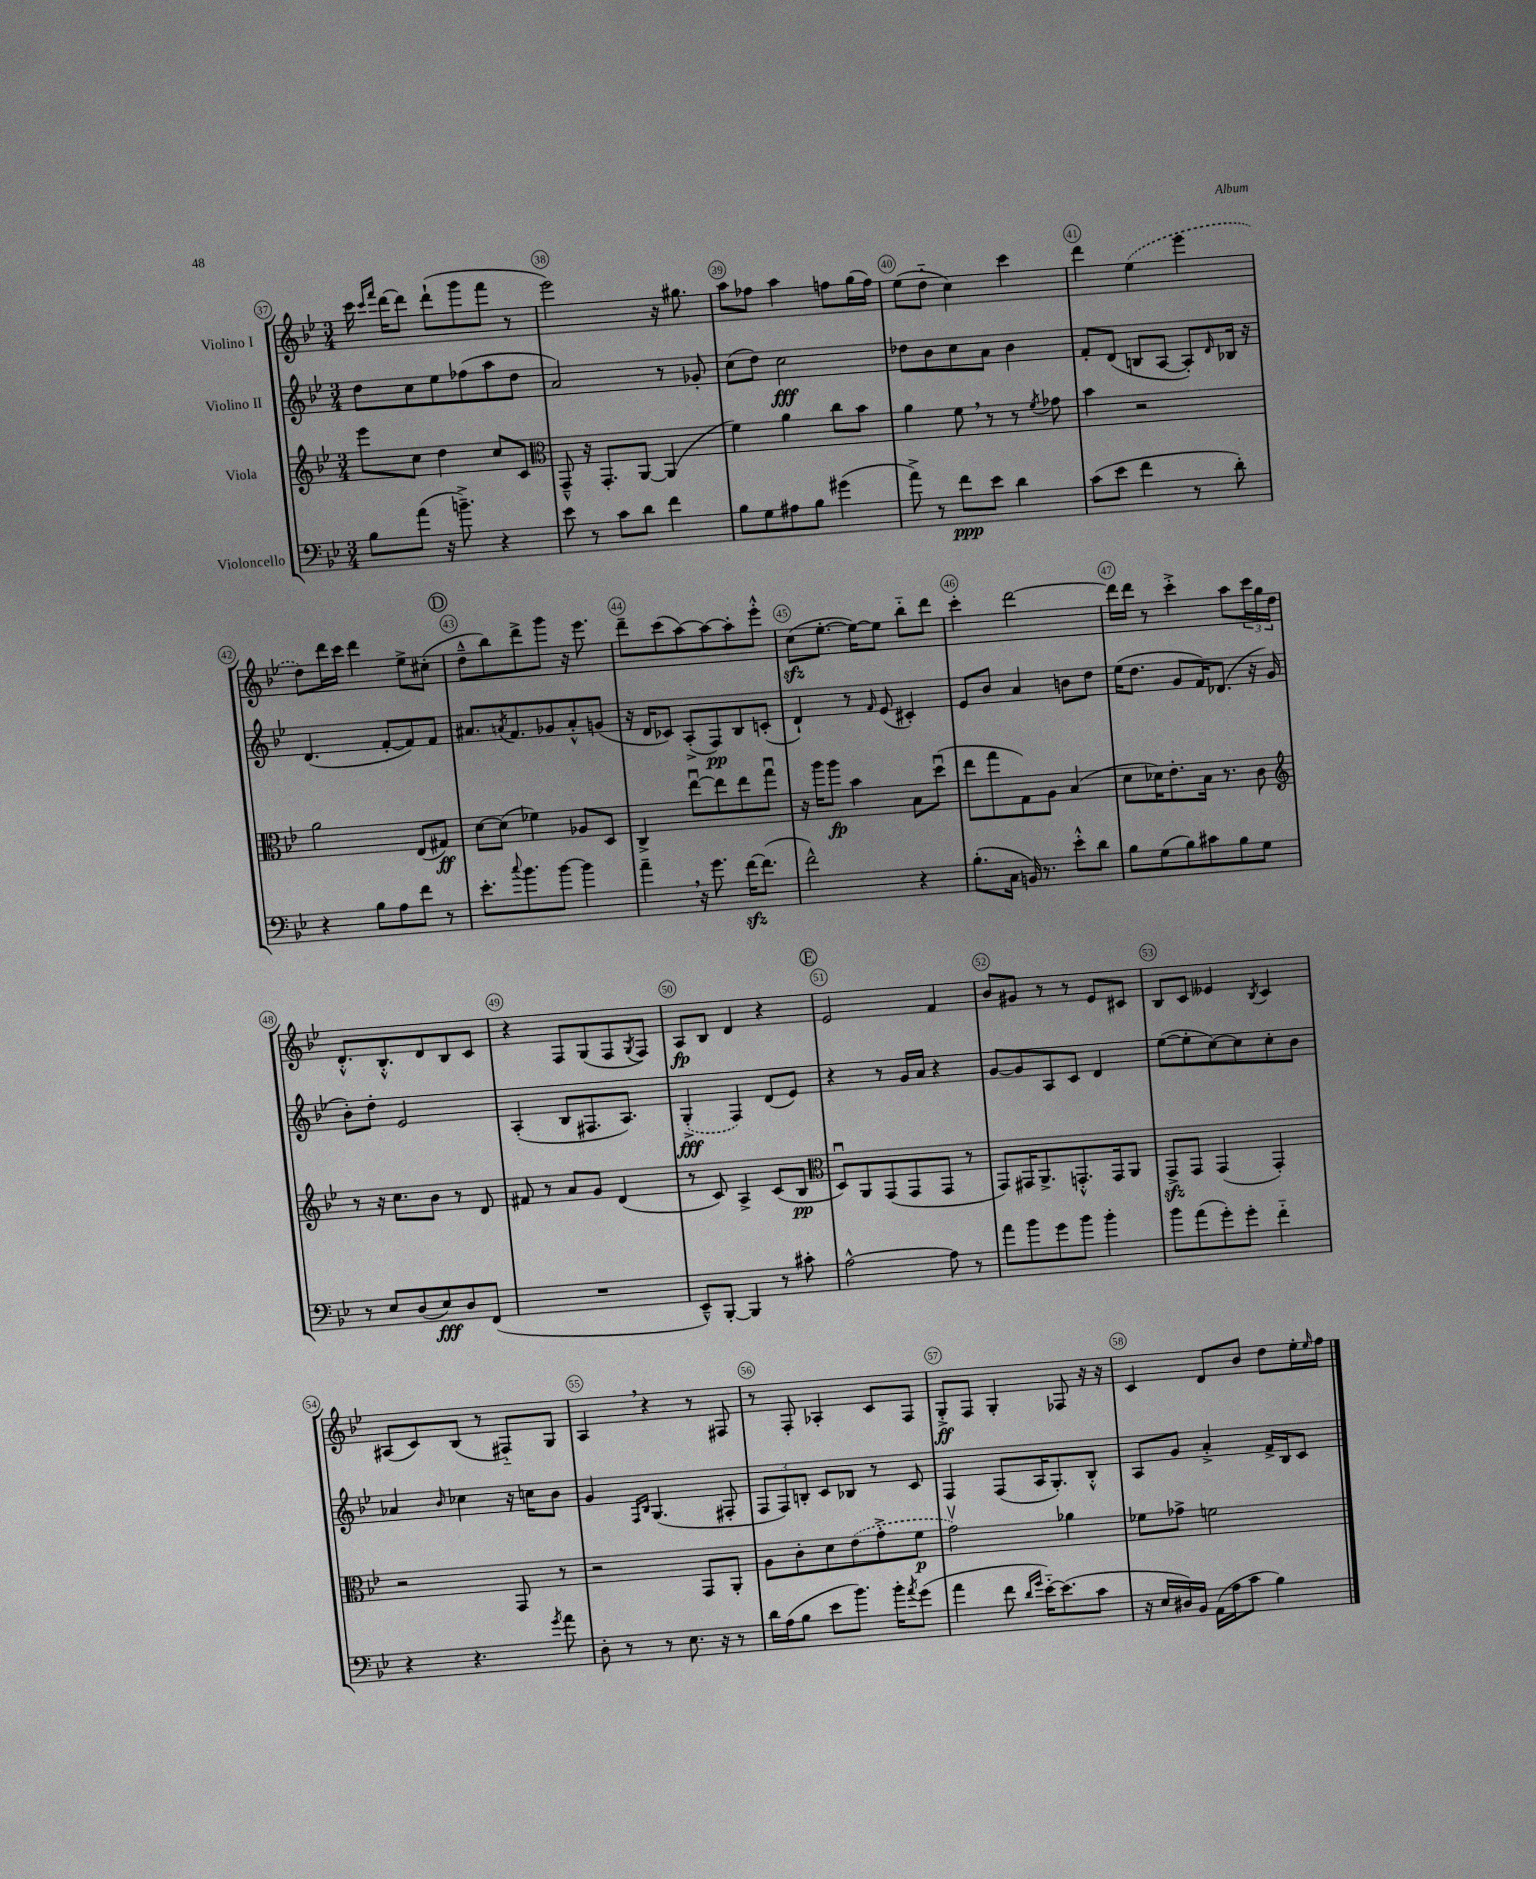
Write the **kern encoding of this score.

**kern	**dynam	**kern	**dynam	**kern	**dynam	**kern	**dynam
*part4	*part4	*part3	*part3	*part2	*part2	*part1	*part1
*staff4	*staff4	*staff3	*staff3	*staff2	*staff2	*staff1	*staff1
*I"Violoncello	*	*I"Viola	*	*I"Violino II	*	*I"Violino I	*
*clefF4	*	*clefG2	*	*clefG2	*	*clefG2	*
*k[b-e-]	*	*k[b-e-]	*	*k[b-e-]	*	*k[b-e-]	*
*M3/4	*	*M3/4	*	*M3/4	*	*M3/4	*
=37	=37	=37	=37	=37	=37	=37	=37
8B-\L	.	8eee-\L	.	8dd\L	.	16ccc\	.
.	.	.	.	.	.	16qqccc/LL	.
.	.	.	.	.	.	16qqfff/JJ	.
.	.	.	.	.	.	[16ddd\KL	.
(8a\J	.	8cc\J	.	8cc\	.	8ddd\J]	.
16r	.	4dd\	.	8ee-\	.	(8ddd`\L	.
8.bn~^\)	.	.	.	.	.	.	.
.	.	.	.	(8ff-X\	.	8ggg\	.
4r	.	8cc/L	.	8aa\	.	8fff\J	.
.	.	8c/J	.	8dd\J	.	8r	.
=38	=38	=38	=38	=38	=38	=38	=38
*	*	*clefC3	*	*	*	*	*
8e-\	.	8GG~^^/	.	2a/)	.	2eee-\)	.
8r	.	16r	.	.	.	.	.
.	.	8.GG'/L	.	.	.	.	.
8c\L	.	.	.	.	.	.	.
8d\J	.	[8AA/J	.	.	.	.	.
4f\	.	(4AA/]	.	8r	.	16r	.
.	.	.	.	.	.	8.gg#X\	.
.	.	.	.	8g-X'/	.	.	.
=39	=39	=39	=39	=39	=39	=39	=39
8B-\L	.	4f\)	.	(8cc\L	.	8aa\L	.
8G\	.	.	.	8dd\J)	.	8ff-X\J	.
8A#X\	.	4a\	.	2cc\	fff	4aa\	.
8B-\J	.	.	.	.	.	.	.
(4g#X\	.	8cc\L	.	.	.	8ffn\L	.
.	.	8b-\J	.	.	.	(16gg\L	.
.	.	.	.	.	.	16ff\JJ)	.
=40	=40	=40	=40	=40	=40	=40	=40
8a^\)	.	4a\	.	8dd-X\L	.	(8ee-\L	.
8r	.	.	.	8b-\	.	8dd\J	.
8f\L	ppp	8f,\	.	8cc\	.	4cc\)	.
8e-\J	.	8r	.	8a\J	.	.	.
4d\	.	8r	.	4b-\	.	4ccc\	.
.	.	8qf/	.	.	.	.	.
.	.	8g-X\	.	.	.	.	.
=41	=41	=41	=41	=41	=41	=41	=41
(8c\L	.	4b-\	.	8f'/L	.	4ddd\	.
8e-\J	.	.	.	(8d/J	.	.	.
4f\	.	2r	.	8Bn/L	.	(4ee-\	.
.	.	.	.	[8A/J	.	.	.
8r	.	.	.	8A'/L])	.	4eee-\	.
.	.	.	.	16qqd/	.	.	.
8d'\)	.	.	.	16B-X/Jk	.	.	.
.	.	.	.	16r	.	.	.
!!LO:LB:g=z
=42	=42	=42	=42	=42	=42	=42	=42
4r	.	2a\	.	(4.d/	.	8dd\L)	.
.	.	.	.	.	.	16ddd\L	.
.	.	.	.	.	.	16ccc\JJ	.
8B-\L	.	.	.	.	.	4ddd\	.
8A\	.	.	.	[8f'/L	.	.	.
8f\J	.	(8E-/L	.	8f/])	.	8ee-^\L	.
8r	.	8G#X/J)	ff	8f/J	.	(8cc#X'\J	.
!!LO:REH:place=s1:t=D
=43	=43	=43	=43	=43	=43	=43	=43
8.e-'\L	.	[8d\L	.	8.a#X/L	.	8dd~^^\L	.
.	.	(8d\J]	.	.	.	8bb-\)	.
8qqcc/	.	.	.	8qan/	.	.	.
8.b-\	.	.	.	8.f/	.	.	.
.	.	4f-X\)	.	.	.	8ddd^\	.
[8b-\J	.	.	.	8g-X/	.	8ggg\J	.
4b-\]	.	8A-X/L	.	8a'^^/	.	16r	.
.	.	.	.	.	.	8.eee-\	.
.	.	8D/J	.	(8gn/J	.	.	.
=44	=44	=44	=44	=44	=44	=44	=44
4a~,\	.	4C^/	.	16r	.	8ddd~\L	.
.	.	.	.	16d/KL	.	.	.
.	.	.	.	8c-X/J)	.	(8ccc\	.
16r	.	[8ee-u\L	.	(8A'^/L	.	[8aa\)	.
8.g\	.	.	.	.	.	.	.
.	.	8ee-\]	.	8F/)	pp	8aa\_	.
[16fzz\KL	.	8ee-\	.	8B-/	.	8aa'\]	.
(8.f\J]	.	.	.	.	.	.	.
.	.	8ggu\J	.	(8cn'/J	.	8eee-'^^\J	.
=45	=45	=45	=45	=45	=45	=45	=45
2f^^\)	.	16r	.	4d`/)	.	(8cczz\L	.
.	.	16aa\KL	.	.	.	.	.
.	.	8aa\J	fp	.	.	[8.ee-'\J	.
.	.	4b-\	.	8r	.	.	.
.	.	.	.	.	.	16ee-\KL_)	.
.	.	.	.	16qqf/	.	.	.
.	.	.	.	(8e-/	.	8ee-\J]	.
4r	.	8B-\L	.	4c#X'/)	.	8bb-\L	.
.	.	(8ddu\J	.	.	.	8ddd\J	.
=46	=46	=46	=46	=46	=46	=46	=46
(8.B-'\L	.	8ee-\L	.	8e-/L	.	4ccc'\	.
.	.	8gg\	.	8b-/J	.	.	.
16C\Jk	.	.	.	.	.	.	.
16BBn/)	.	8G\)	.	4a/	.	[2ddd\	.
8.r	.	.	.	.	.	.	.
.	.	8A\J	.	.	.	.	.
8e-'^^\L	.	(4B-/	.	8bn\L	.	.	.
8d\J	.	.	.	8dd\J	.	.	.
=47	=47	=47	=47	=47	=47	=47	=47
8B-\L	.	8d\L	.	(16ee-\KL	.	16ddd\LL]	.
.	.	.	.	8.dd\J	.	16ddd\JJ	.
(8G\	.	16d-X\K)	.	.	.	8r	.
.	.	8.e-'\	.	.	.	.	.
8B-\)	.	.	.	8g/L	.	4ccc'^\	.
8c#X\	.	16B-\Jk	.	16f/K)	.	.	.
.	.	8.r	.	(8.d-X/J	.	.	.
8B-\	.	.	.	.	.	8aa\L	.
8G\J	.	8c\	.	16r	.	24ccc\L	.
.	.	.	.	.	.	24gg\	.
.	.	.	.	16g/	.	.	.
.	.	.	.	.	.	24dd\JJ	.
!!LO:LB:g=z
=48	=48	=48	=48	=48	=48	=48	=48
*	*	*clefG2	*	*	*	*	*
8r	.	8r	.	8b-'\L)	.	8.d'^^/L	.
8E-/L	.	16r	.	8dd'\J	.	.	.
.	.	8.cc\L	.	.	.	8.B-'^^/	.
(8D/	.	.	.	2e-/	.	.	.
8E-/)	fff	8b-\J	.	.	.	8d/	.
8D/	.	8r	.	.	.	8B-/	.
(8FF/J	.	8d/	.	.	.	8c/J	.
=49	=49	=49	=49	=49	=49	=49	=49
2.r	.	8f#X/	.	(4A'/	.	4r	.
.	.	8r	.	.	.	.	.
.	.	8a/L	.	8B-/L	.	8F/L	.
.	.	8g/J	.	8.F#X/	.	(8G/	.
.	.	(4d/	.	.	.	8F/	.
.	.	.	.	8.A/J)	.	.	.
.	.	.	.	.	.	8qG/	.
.	.	.	.	.	.	8F/J)	.
=50	=50	=50	=50	=50	=50	=50	=50
8EE-~^^/L)	.	8r	.	(4G'^/	fff	8A/L	fp
[8BBB-'/J	.	8c/)	.	.	.	8B-/J	.
4BBB-/]	.	4A^/	.	4F/)	.	4d/	.
8r	.	(8c/L	.	(8d/L	.	4r	.
8c#X'\	.	8B-/J	pp	8e-/J)	.	.	.
!!LO:REH:place=s1:t=E
=51	=51	=51	=51	=51	=51	=51	=51
*	*	*clefC3	*	*	*	*	*
[2A^^\	.	8Du/L)	.	4r	.	2e-/	.
.	.	8AA/	.	.	.	.	.
.	.	(8GG/	.	8r	.	.	.
.	.	8GG/	.	16g/LL	.	.	.
.	.	.	.	16a/JJ	.	.	.
8A\]	.	8GG/J	.	4r	.	4f/	.
8r	.	8r	.	.	.	.	.
=52	=52	=52	=52	=52	=52	=52	=52
8a\L	.	8GG/L)	.	[8g/L	.	8b-/L	.
8b-\	.	16GG#X/K	.	8g/]	.	8g#X/J	.
.	.	8.AA^/	.	.	.	.	.
8g\	.	.	.	8A/	.	8r	.
8b-\J	.	8.GGn'^^/	.	8c/J	.	8r	.
4b-'\	.	.	.	4d/	.	8e-/L	.
.	.	16GG/k	.	.	.	.	.
.	.	8AA/J	.	.	.	8c#X/J	.
=53	=53	=53	=53	=53	=53	=53	=53
8b-\L	.	8GGzz^/L	.	([8ee-\L	.	8B-/L	.
(8a\	.	8GG/J	.	8ee-'\]	.	8c/J	.
8g'\)	.	(4GG/	.	[8cc\)	.	4e--X/	.
8g'\J	.	.	.	8cc\]	.	.	.
.	.	.	.	.	.	8qB-/	.
4f\	.	4GG'/)	.	8cc'\	.	4c/	.
.	.	.	.	8b-\J	.	.	.
!!LO:LB:g=z
=54	=54	=54	=54	=54	=54	=54	=54
4r	.	2r	.	4a-X/	.	(8A#X/L	.
.	.	.	.	.	.	8c/)	.
.	.	.	.	16qqb-/	.	.	.
4.r	.	.	.	4cc-X\	.	(8B-/J	.
.	.	.	.	.	.	8r	.
.	.	8GG/	.	16r	.	8F#X/L)	.
.	.	.	.	16ccn\KL	.	.	.
8qg/	.	.	.	.	.	.	.
8a\	.	8r	.	8b-\J	.	8G/J	.
=55	=55	=55	=55	=55	=55	=55	=55
8D'\	.	2r	.	4g/	.	4A,/	.
8r	.	.	.	.	.	.	.
.	.	.	.	16qqF/LL	.	.	.
.	.	.	.	16qqB-/JJ	.	.	.
8r	.	.	.	(4.G/	.	4r	.
8.E-\	.	.	.	.	.	.	.
.	.	8GG/L	.	.	.	8r	.
16r	.	.	.	.	.	.	.
8r	.	8AA'/J	.	8F#X'/	.	8F#X/	.
=56	=56	=56	=56	=56	=56	=56	=56
16d\LL	.	8A\L	.	12F/L	.	8r	.
(16A\J	.	.	.	.	.	.	.
.	.	.	.	12F/)	.	.	.
8B-\J	.	8c'\	.	.	.	8F'/	.
.	.	.	.	12Bn'/J	.	.	.
8e-\L	.	8d\	.	8c/L	.	4A-X'/	.
8.b-\J)	.	(8e-\	.	8B-X/J	.	.	.
.	.	8g'^\	.	8r	.	8c/L	.
16b-'\KL	.	.	.	.	.	.	.
8qa/	.	.	.	.	.	.	.
(8g\J	.	8f\J	p	8c/	.	8F/J	.
=57	=57	=57	=57	=57	=57	=57	=57
4a\	.	2gv\)	.	4F/	.	8G'^/L	ff
.	.	.	.	.	.	8F/J	.
8f\	.	.	.	(8F/L	.	4G'/	.
16qqd/LL	.	.	.	.	.	.	.
16qqg/JJ	.	.	.	.	.	.	.
[16e-\KL)	.	.	.	16A/K	.	.	.
(8.e-\]	.	.	.	8.G'/)	.	.	.
.	.	4a-X\	.	.	.	8F-X/	.
8c\J	.	.	.	8B-'^^/J	.	16r	.
.	.	.	.	.	.	16r	.
=58	=58	=58	=58	=58	=58	=58	=58
16r	.	8f-X\L	.	8A/L	.	4c/	.
16E-/LL	.	.	.	.	.	.	.
16D#X/)	.	8g-X^\J	.	8g/J	.	.	.
16BB-/JJ	.	.	.	.	.	.	.
(16AA\LL	.	2fn\	.	4a'^/	.	8d/L	.
16A\J	.	.	.	.	.	.	.
8c\J	.	.	.	.	.	8b-/J	.
4B-\)	.	.	.	16f^/LL	.	8dd\L	.
.	.	.	.	16B-/J	.	.	.
.	.	.	.	8c/J	.	16ee-'\L	.
.	.	.	.	.	.	16qqee-/	.
.	.	.	.	.	.	16ff\JJ	.
==	==	==	==	==	==	==	==
*-	*-	*-	*-	*-	*-	*-	*-
